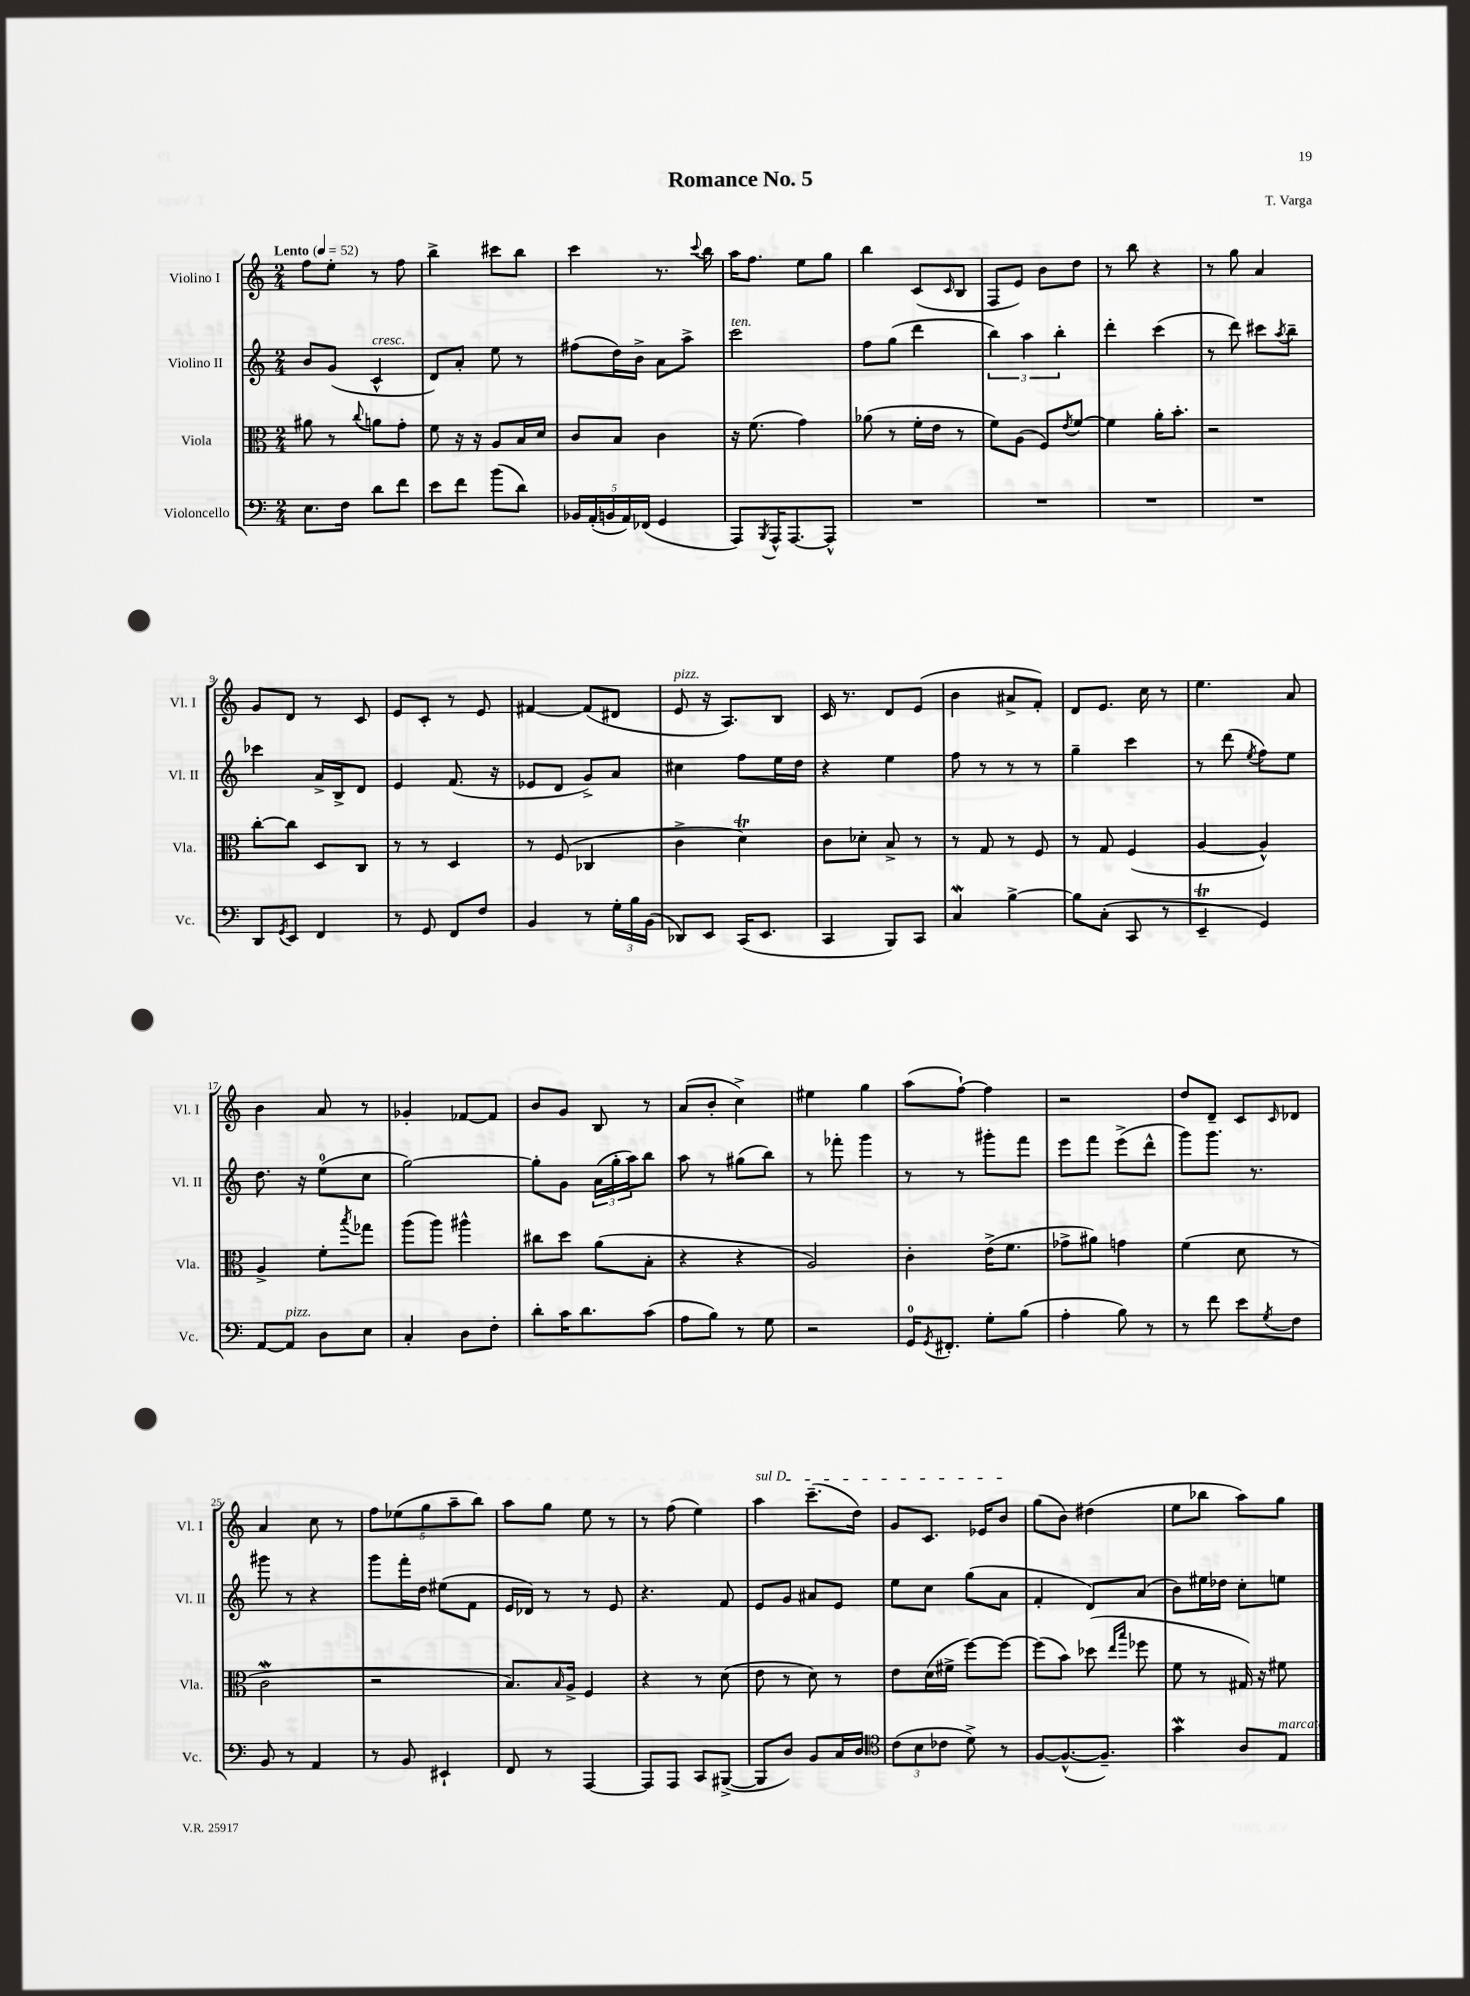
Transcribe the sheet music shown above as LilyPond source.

\header { title = "Romance No. 5" composer = "T. Varga" }
<<
\new StaffGroup <<
\new Staff = "s0" \with { instrumentName = "Violino I" shortInstrumentName = "Vl. I" } {
    \clef treble \key c \major \numericTimeSignature \time 2/4 \tempo "Lento" 4 = 52
    f''8 e''8-. r8 f''8 |
    b''4-> cis'''8 b''8 |
    c'''4 r8. \appoggiatura { c'''8 } b''16 |
    a''16 f''8. e''8 g''8 |
    b''4 c'8( \grace { c'16 } b8 |
    f8 e'8) b'8 d''8 |
    r8 b''8 r4 |
    r8 g''8 a'4 |
    g'8 d'8 r8 c'8 |
    e'8 c'8-. r8 e'8 |
    fis'4~ fis'8( dis'8 |
    e'8^\markup { \italic "pizz." } r16 a8.) b8 |
    c'16 r8. d'8 e'8( |
    b'4 ais'8-> f'8-.) |
    d'8 e'8. c''16 r8 |
    e''4. a'8 |
    b'4 a'8 r8 |
    ges'4-. fes'8~ fes'8 |
    b'8 g'8 b8 r8 |
    a'8( b'8-. c''4->) |
    eis''4 g''4 |
    a''8( f''8~-!) f''4 |
    r2 |
    d''8 d'8-- c'8 \grace { c'16 } des'8 |
    a'4 c''8 r8 |
    \tuplet 5/4 { f''8 ees''8( g''8 a''8-- b''8) } |
    a''8 g''8 e''8 r8 |
    r8 f''8( e''4) |
    \once \override TextSpanner.bound-details.left.text = \markup { \italic "sul D" } a''4\startTextSpan c'''8.--( d''16) |
    g'8 c'8. ees'16 b'8\stopTextSpan |
    g''8( b'8) dis''4( |
    e''8 bes''8 a''8) g''8 \bar "|." |
}
\new Staff = "s1" \with { instrumentName = "Violino II" shortInstrumentName = "Vl. II" } {
    \clef treble \key c \major \numericTimeSignature \time 2/4
    b'8 g'8( c'4-^^\markup { \italic "cresc." } |
    d'8) a'8-. e''8 r8 |
    fis''8( d''16) b'16-> a'8 a''8-> |
    c'''2^\markup { \italic "ten." } |
    f''8 g''8( d'''4 |
    \tuplet 3/2 { b''4) a''4 b''4-. } |
    d'''4-. c'''4( |
    r8 d'''8) cis'''8 \acciaccatura { a''8 } b''8-- |
    ces'''4 a'16-> b16-> d'8 |
    e'4 f'8.( r16 |
    ees'8 d'8 g'8->) a'8 |
    cis''4 f''8 e''16 d''16 |
    r4 e''4 |
    f''8 r8 r8 r8 |
    g''4-- c'''4 |
    r8 d'''8( \acciaccatura { e''8 } f''8) e''8 |
    d''8. r16 e''8-0( c''8 |
    g''2~) |
    g''8-. g'8 \tuplet 3/2 { a'16( g''16-. a''16) } b''8 |
    a''8 r8 gis''8( b''8) |
    r8 fes'''8-. g'''4 |
    r8 r8 gis'''8-. f'''8 |
    e'''8 f'''8 e'''8->( d'''8-^ |
    g'''8) g'''8. r8. |
    gis'''8 r8 r4 |
    g'''8 f'''16-. d''16 eis''8( f'8 |
    e'16 des'16) r8 r8 e'8 |
    r4. f'8 |
    e'8 g'8 ais'8 e'8 |
    e''8 c''8 g''8( a'8 |
    f'4-. d'8) a'8( |
    b'8) eis''16 des''16 c''8-. e''8 \bar "|." |
}
\new Staff = "s2" \with { instrumentName = "Viola" shortInstrumentName = "Vla." } {
    \clef alto \key c \major \numericTimeSignature \time 2/4
    ais'8 r8 \appoggiatura { c''8 } a'8 g'8-. |
    f'8 r16 r16 a8 b16 d'16 |
    c'8 b8 c'4 |
    r16 f'8.( g'4) |
    aes'8( r8 f'16-. e'16 r8 |
    f'8) a8( f8) \acciaccatura { e'8 } f'8~ |
    f'4 a'16-. b'8.-. |
    r2 |
    c''8~-. c''8 d8 c8 |
    r8 r8 d4 |
    r8 f8( ces4 |
    c'4-> d'4\trill) |
    c'8 des'8-. b8-> r8 |
    r8 g8 r8 f8 |
    r8 g8 f4( |
    a4~ a4-^) |
    a4-> f'8-. \acciaccatura { b''8 } ges''8 |
    a''8( a''8) ais''4-^ |
    cis''8 d''8 a'8( b8-. |
    r4 r4 |
    a2) |
    c'4-. e'16->( f'8. |
    ges'8-> ais'8) g'4 |
    f'4( d'8 r8 |
    c'2\mordent |
    r2 |
    b8.) \grace { b16 } a16-> f4 |
    r4 r8 d'8( |
    e'8 r8 d'8) r8 |
    e'8 d'16( fis'16-> f''8~) f''8~ |
    f''8( b'8) des''8( \grace { e''16 b''16 } fes''8 |
    f'8 r8 gis16) r16 fis'8 \bar "|." |
}
\new Staff = "s3" \with { instrumentName = "Violoncello" shortInstrumentName = "Vc." } {
    \clef bass \key c \major \numericTimeSignature \time 2/4
    e8. f16 d'8 f'8 |
    e'8 f'8 b'8( d'8) |
    \tuplet 5/4 { bes,16 a,16-.( b,16 a,16) fes,16( } g,4 |
    a,,8) \acciaccatura { b,,8 } a,,16-^ a,,8.~ a,,8-^ |
    R2 |
    R2 |
    R2 |
    R2 |
    d,8 \acciaccatura { g,8 } e,8 f,4 |
    r8 g,8 f,8 f8 |
    b,4 r8 \tuplet 3/2 { g16-. b16 b,16( } |
    des,8) e,8 c,16( e,8. |
    c,4 b,,8) c,8 |
    c4\mordent b4~-> |
    b8 c8-.( c,8 r8 |
    e,4--\trill g,4) |
    a,8~ a,8^\markup { \italic "pizz." } d8 e8 |
    c4-. d8 f8-. |
    d'8-. c'16 d'8. c'8( |
    a8 b8) r8 g8 |
    r2 |
    g,16-0 \acciaccatura { g,8 } fis,8.-. g8-. b8( |
    a4-. b8) r8 |
    r8 f'8 e'8 \acciaccatura { g8 } f8 |
    b,8 r8 a,4 |
    r8 b,8 eis,4-! |
    f,8 r8 a,,4~ |
    a,,8 a,,8 c,8 bis,,8~->( |
    bis,,8 d8) b,8 c16 d16 |
    \clef tenor \tuplet 3/2 { c'8( b8 ces'8 } d'8->) r8 |
    f8~ f8.~-^( f8.--) |
    g'4\mordent a8 e8^\markup { \italic "marcato" } \bar "|." |
}
>>
>>
